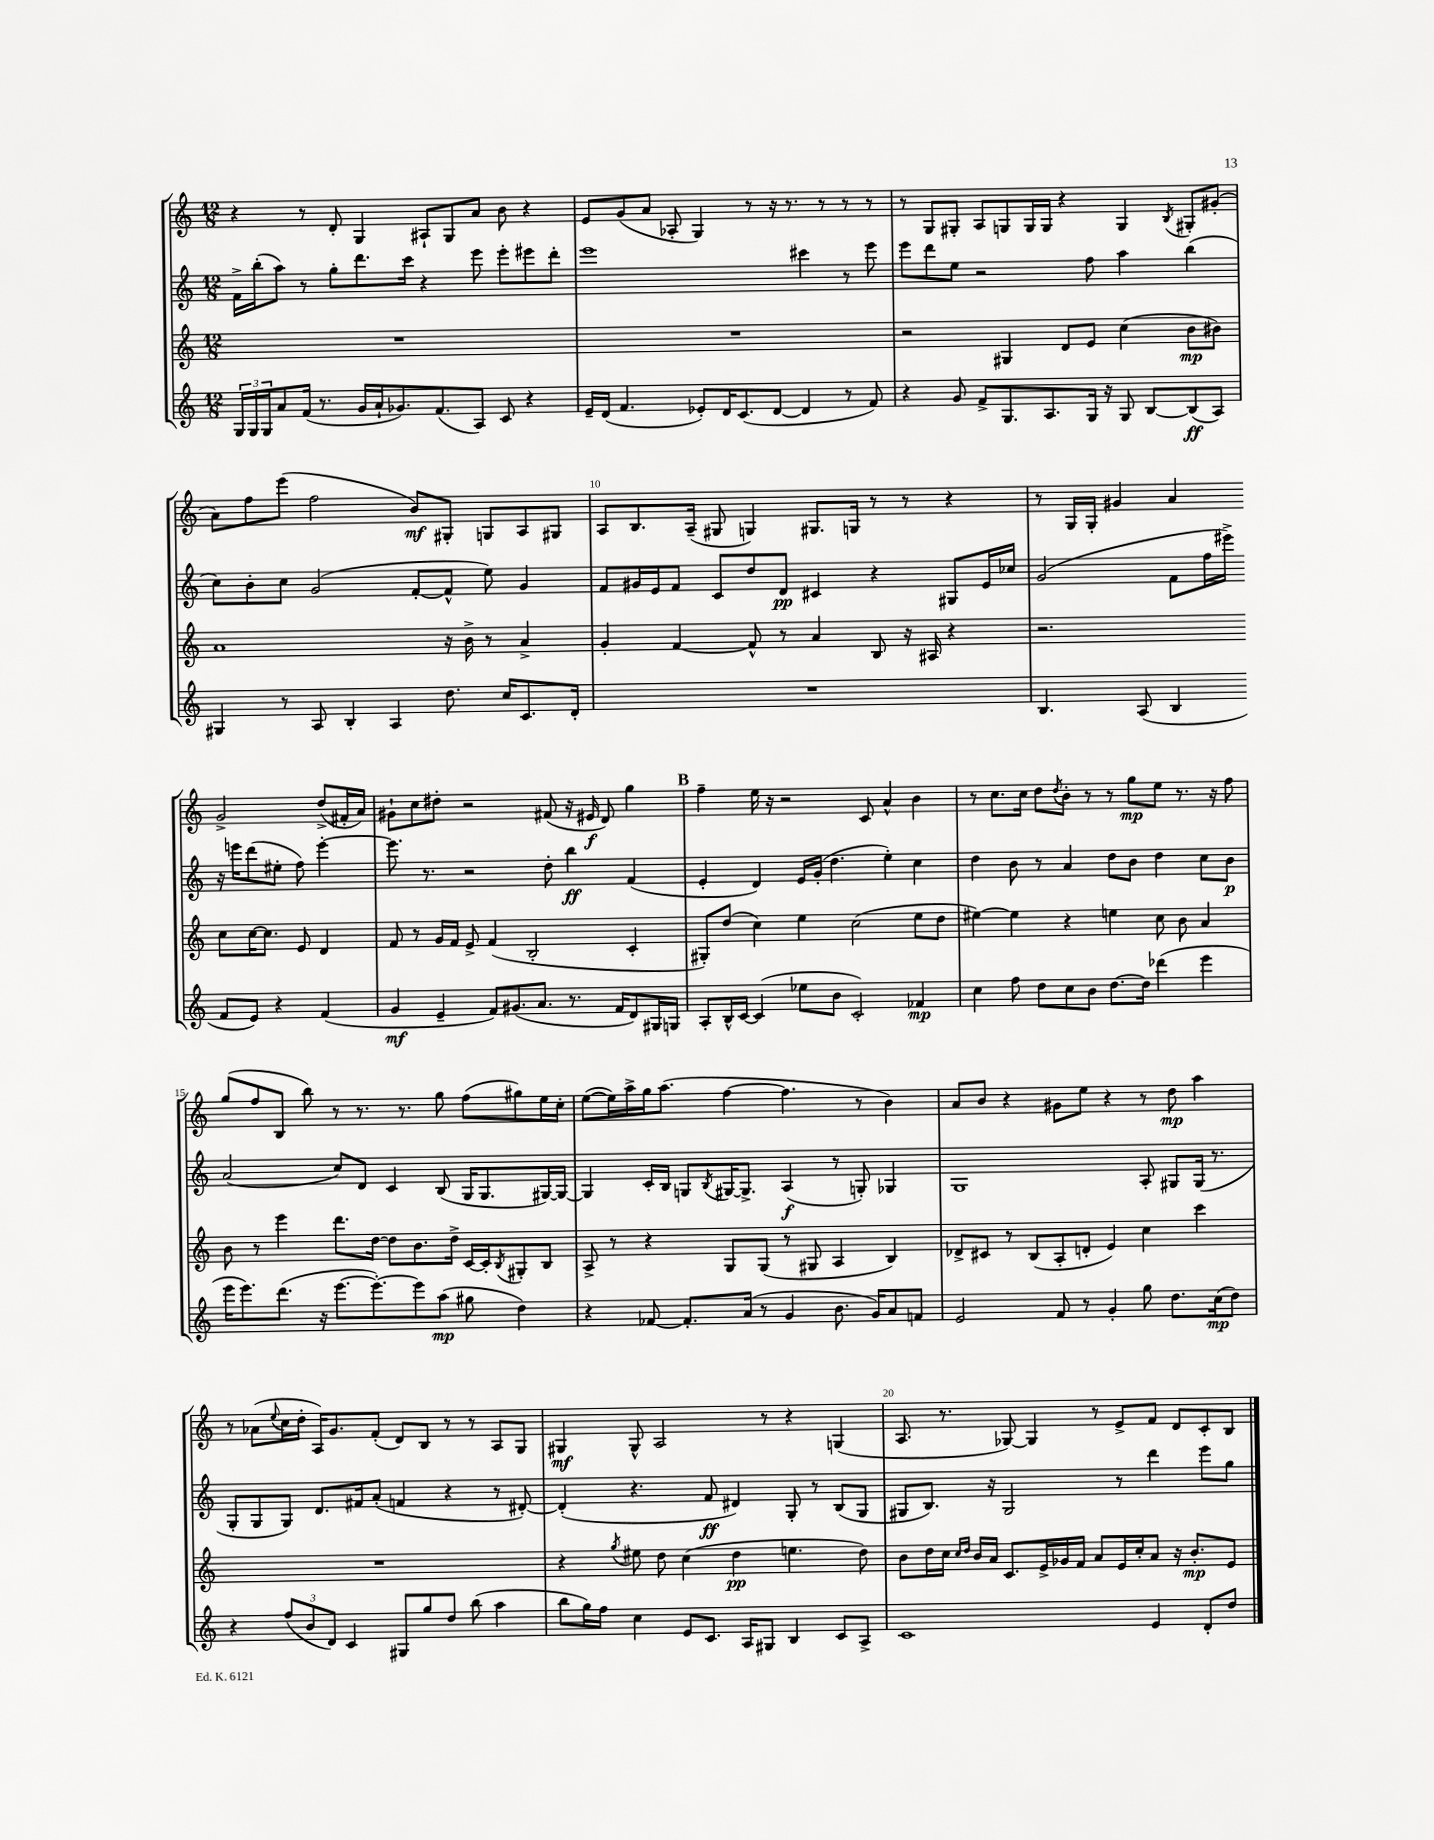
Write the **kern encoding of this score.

**kern	**kern	**kern	**kern
*staff4	*staff3	*staff2	*staff1
*clefG2	*clefG2	*clefG2	*clefG2
*k[]	*k[]	*k[]	*k[]
*M12/8	*M12/8	*M12/8	*M12/8
24G	1.r	16f^	4r
24G	.	.	.
.	.	(16bb'	.
24G	.	.	.
8a	.	8aa)	.
(16f	.	8r	8r
8.r	.	.	.
.	.	8gg'	8d'
16g	.	8.ddd	4G
16a`	.	.	.
8.g-)	.	.	.
.	.	16ccc	.
.	.	4r	8A#`
(8.f	.	.	.
.	.	.	8G
8A)	.	8eee	8a
8c	.	8eee'	8b
4r	.	8eee#	4r
.	.	8ddd'	.
=	=	=	=
16e~	1.r	1eee	8e
(16d	.	.	.
4.f	.	.	(8g
.	.	.	8a
.	.	.	8A-'
8e-')	.	.	4G)
16d	.	.	.
(8.c	.	.	.
.	.	.	8r
[8d	.	.	16r
.	.	.	8.r
4d]	.	4ccc#	.
.	.	.	8r
8r	.	8r	8r
8f)	.	8eee	8r
=	=	=	=
4r	2r	8eee	8r
.	.	8ddd	8G
8g	.	8ee	8G#'
8f^	.	2r	8A
8.G	4G#	.	8G
.	.	.	16G
8.A	.	.	16G
.	8d	.	4r
16G	8e	8ff	.
16r	.	.	.
8G	(4cc	4aa	4G
[8B	.	.	.
.	.	.	8qB
(8B]	8b	(4bb	8G#'
8A)	8b#)	.	(8g#'
=	=	=	=
4G#	1a	8cc)	8a)
.	.	8b'	8ff
8r	.	8cc	(8eee
8A	.	(2g	2ff
4B'	.	.	.
4A	.	.	.
.	.	[8f'	8b)
8.dd	16r	8f^^]	8G#'
.	16b^	.	.
.	8r	8ee)	8G
16cc	.	.	.
8.c	4a^	4g	8A
.	.	.	8G#
16d'	.	.	.
=	=	=	=
1.r	4g'	8f	8A
.	.	16g#	8.B
.	.	16e	.
.	[4f	8f	.
.	.	.	(16A~
.	.	8c	8G#
.	8f^^]	8dd	4G)
.	8r	8d	.
.	4a	4c#	8.G#
.	.	.	16G
.	8B	4r	8r
.	16r	.	8r
.	16A#	.	.
.	4r	8G#	4r
.	.	16e	.
.	.	16cc-	.
=	=	=	=
4.B	2.r	(2g	8r
.	.	.	16G
.	.	.	16G'
.	.	.	4g#
(8A	.	.	.
4B	.	8f	4a
.	.	16ff	.
.	.	16eee#^)	.
8f	8cc	16r	2g#^
.	.	16eee	.
8e)	[16cc	(8ddd	.
.	8.cc]	.	.
4r	.	8ee#'	.
.	8e	8ff)	.
(4f	4d	[4eee'	(8dd^
.	.	.	16f#'
.	.	.	16a)
=	=	=	=
4g	8f	8.eee]	8g#`
.	8r	.	8cc
.	.	8.r	.
4e~	16g	.	8dd#'
.	16f	.	.
.	8e^	2r	2r
8f)	(4f	.	.
(8.g#	.	.	.
.	2B'	.	.
8.a	.	.	.
.	.	8dd'	(8f#
8.r	.	4bb	16r
.	.	.	16e#
.	.	.	8d)
16f	.	.	.
8d)	4c'	(4f	4gg
16G#	.	.	.
16G	.	.	.
=	=	=	=
8A'	8G#')	4e'	4ff~
16B^^	(8dd	.	.
[16c	.	.	.
(4c]	4cc)	4d)	16ee
.	.	.	16r
.	.	.	2r
8ee-	4ee	16e	.
.	.	(16g'	.
8b	.	4.dd	.
2c')	(2cc	.	.
.	.	.	8c
.	.	4ee')	4a^^
4f-	8ee	4cc	4b
.	8dd	.	.
=	=	=	=
4cc	[4ee#)	4dd	8r
.	.	.	8.cc
8ff	4ee#]	8b	.
.	.	.	16cc
8dd	.	8r	8dd
.	.	.	8qdd
8cc	4r	4a	8b'
8b	.	.	8r
[8.dd	4ee	8dd	8r
.	.	8b	8gg
16dd]	.	.	.
(4ddd-	8cc	4dd	8ee
.	8b	.	8.r
4eee	4a	8cc	.
.	.	.	16r
.	.	8b	8ff
=	=	=	=
16eee	8b	(2a	(8gg
8.eee)	.	.	.
.	8r	.	8ff
(8.ddd	4eee	.	8B
.	.	.	8bb)
16r	.	.	.
[8.eee	8.ddd	8cc)	8r
.	.	8d	8.r
8.eee'_)	[16dd	.	.
.	8dd]	4c	.
.	.	.	8.r
8eee]	8.b	.	.
(8aa	.	(8B	8gg
.	16dd^	.	.
8gg#	[16c	16G	(8ff
.	16c']	8.G	.
.	8qB	.	.
4dd)	8G#'	.	8gg#)
.	8B	[16G#)	16ee
.	.	16G#_	16cc'
=	=	=	=
4r	8A^	4G#]	([8ee
.	8r	.	16ee])
.	.	.	16aa^
[8f-	4r	16c'	16gg
.	.	16B	(8.aa
8.f-']	.	8G	.
.	.	8qB	.
.	8G	[16G#	[4ff
(16a	.	8.G#^]	.
8r	(8G	.	.
4g	8r	(4A	4.ff]
.	8G#	.	.
8.b	4A	8r	.
.	.	8G')	8r
16g)	.	.	.
8a	4B)	4G-	4b)
8f	.	.	.
=	=	=	=
2e	8d-^	1G	8a
.	8c#	.	8b
.	8r	.	4r
.	(8B	.	.
8f	8A'	.	8g#
8r	8d'	.	8ee
4g'	4e)	.	4r
8gg	4cc	8A'	8r
8.dd	.	8G#	8dd
.	4ccc	(16G#	4aa
(16cc	.	8.r	.
8dd)	.	.	.
=	=	=	=
4r	1.r	8G'	8r
.	.	8G	(8a-
.	.	.	8qqee
(12ff	.	8G)	16cc
.	.	.	16dd'
12b	.	.	.
.	.	8.d	16A)
12d)	.	.	.
.	.	.	8.g
4c	.	.	.
.	.	16f#	.
.	.	(8a'	(8f'
8G#	.	4f	8d)
8gg	.	.	8B
8dd	.	4r	8r
(8bb	.	.	8r
4aa	.	8r	8A
.	.	[8d#')	8G
=	=	=	=
8bb	4r	(4d#']	4G#
16gg)	.	.	.
16ff	.	.	.
.	8qgg	.	.
4cc	8ee#	4.r	8G#^^
.	8dd	.	2A
8e	(4cc	.	.
8.c	.	8f	.
.	4dd	4d#)	.
16A	.	.	.
8G#	.	.	8r
4B	4.ee	8G'	4r
.	.	8r	.
8c	.	(8B	(4G
8A^	8dd)	8G	.
=	=	=	=
1c	8b	8G#	8.A
.	16dd	8.B)	.
.	16cc	.	8.r
.	16qqcc	.	.
.	16qqdd	.	.
.	16b	.	.
.	16a	16r	.
.	8.c	2G#	[8G-)
.	.	.	4G-]
.	16e^	.	.
.	16g-	.	.
.	16f	.	.
.	8a	.	8r
.	16e	8r	8e^
.	16cc'	.	.
4e	8a	4ddd	8f
.	16r	.	8d
.	8.b'	.	.
8d'	.	8eee	8c'
8dd	8e	8gg	8B
==	==	==	==
*-	*-	*-	*-
